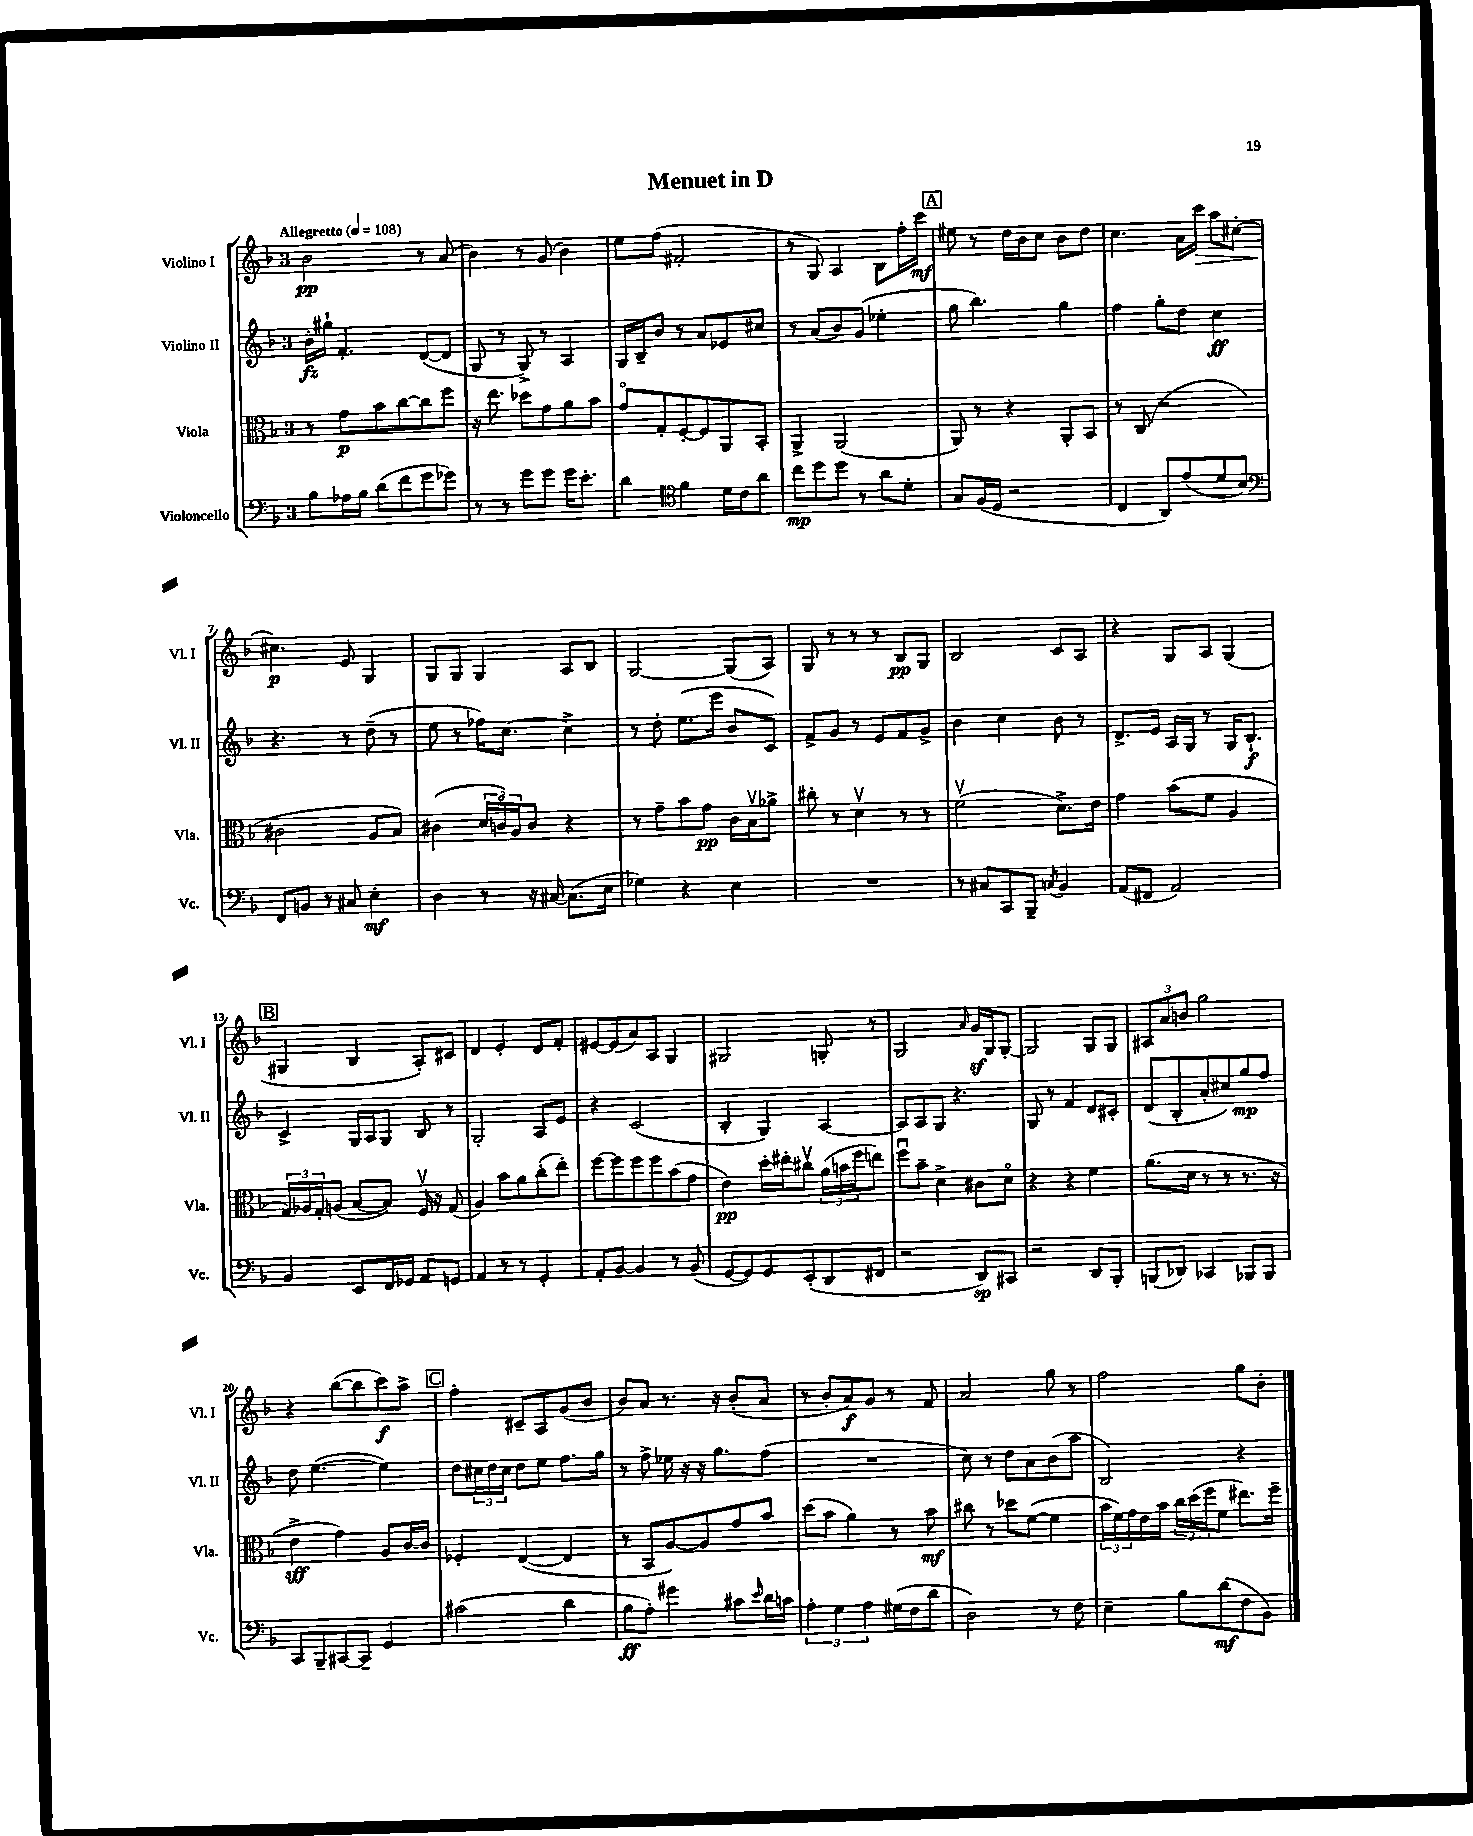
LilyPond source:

\header { title = "Menuet in D" }
<<
\new StaffGroup <<
\new Staff = "s0" \with { instrumentName = "Violino I" shortInstrumentName = "Vl. I" } {
    \clef treble \key f \major \once \override Staff.TimeSignature.style = #'single-digit \time 3/4 \tempo "Allegretto" 4 = 108
    bes'2\pp r8 a'8( |
    bes'4) r8 g'8( bes'4) |
    e''8 f''8( fis'2-. |
    r8 g8) a4 bes8 f''16-. c'''16\mf |
    \mark \markup { \box "A" } eis''8 r8 d''16 bes'16 c''8 bes'8 d''8 |
    c''4. a'16 c'''16\> a''8 cis''8~-. |
    cis''4.\p\! e'8 g4 |
    g8 g8 g4 a8 bes8 |
    g2~ g8( a8) |
    g8 r8 r8 r8 bes8\pp g8 |
    bes2 c'8 a8 |
    r4 g8 a8 g4( |
    \mark \markup { \box "B" } gis4 bes4 a8-.) cis'8 |
    d'4 e'4-. d'8 f'8-. |
    eis'8~ eis'8( a'8) a8 g4 |
    gis2 g8-. r8 |
    g2 \grace { a'16 } g'16\sf g16 g8~-. |
    g2 g8 g8 |
    \tuplet 3/2 { ais8 a'8 b'8 } g''2 |
    r4 bes''8~( bes''8 c'''8\f) a''8-> |
    \mark \markup { \box "C" } f''4-. cis'8-- a8 g'8( bes'8 |
    bes'8) a'8 r8. r16 bes'8-.( a'8 |
    r8 bes'8-. a'8\f) g'8 r8 f'8 |
    a'2 g''8 r8 |
    f''2 g''8 bes'8-. \bar "|." |
}
\new Staff = "s1" \with { instrumentName = "Violino II" shortInstrumentName = "Vl. II" } {
    \clef treble \key f \major \once \override Staff.TimeSignature.style = #'single-digit \time 3/4
    bes'16-.\fz gis''16-! f'4.-. d'8~( d'8 |
    g8 r8 g8->) r8 a4 |
    g16 bes16-- bes'8 r8 a'8 ees'8 cis''8 |
    r8 a'8( bes'8) g'8( ees''4-. |
    \mark \markup { \box "A" } g''8 bes''4.) g''4 |
    f''4 g''8-. d''8 c''4\ff |
    r4. r8 d''8--( r8 |
    e''8 r8 fes''16) c''8.~ c''4-> |
    r8 d''8-. e''8.( e'''16 bes'8 c'8) |
    f'8-> g'8 r8 e'8 f'8 g'8-> |
    bes'4 c''4 bes'8 r8 |
    d'8.-> e'16 a16 g16 r8 g16 bes8.-!\f |
    \mark \markup { \box "B" } c'4-> g16 a16 g8 bes8 r8 |
    g2-. a8 e'8 |
    r4 c'2( |
    bes4-. g4) a4~ |
    a8 a8 g8 r4. |
    g8 r8 f'4 d'8 cis'8-. |
    d'8( bes8-. a'8-. cis''8) g''8\mp f''8 |
    d''8 e''4.~( e''4) |
    \mark \markup { \box "C" } d''8 \tuplet 3/2 { cis''16 d''16 cis''16 } d''8 e''8 f''8. g''16 |
    r8 f''8-> ees''16 r16 r16 g''8. f''8( |
    R2. |
    c''8) r8 d''8 a'8 bes'8( a''8 |
    bes2) r4 \bar "|." |
}
\new Staff = "s2" \with { instrumentName = "Viola" shortInstrumentName = "Vla." } {
    \clef alto \key f \major \once \override Staff.TimeSignature.style = #'single-digit \time 3/4
    r8 g'8\p bes'8 c''8~ c''8 f''8 |
    r16 e''8. des''8 g'8 a'8 bes'8 |
    g'8\flageolet g8-. f8~-. f8 a,8 bes,8-. |
    a,4-> a,2( |
    \mark \markup { \box "A" } a,8) r8 r4 a,8-. bes,8 |
    r8 c8( r2 |
    cis'2 a8 bes8) |
    cis'4( \tuplet 3/2 { d'16 c'16\flageolet) a16 } c'8 r4 |
    r8 g'8-- bes'8 g'8\pp c'16 bes16\upbow aes'8-> |
    cis''8-. r8 d'4\upbow r8 r8 |
    f'2\upbow( d'8.->) e'16 |
    g'4 bes'8( f'8 a4 |
    \mark \markup { \box "B" } \tuplet 3/2 { g16) aes16 g16-. } a8( bes8~ bes8) f16\upbow r16 g8( |
    a4) bes'8 a'8 c''8-.( e''8-.) |
    f''8~ f''8 f''8 f''8 bes'8( g'8 |
    e'4\pp) d''16-. eis''16-. cis''8\upbow \tuplet 3/2 { a'16( b'16 f''16 } e''8) |
    f''8\downbow bes'8-- d'4-> cis'8 d'8\flageolet |
    r4 r4 f'4 |
    a'8.( d'16 r8 r8 r8. r16 |
    e'4->\sff g'4) a8 c'16~ c'16 |
    \mark \markup { \box "C" } fes4-. e4~( e4 |
    r8 bes,8 a8~) a8 g'8 bes'8 |
    d''8( bes'8 a'4) r8 bes'8\mf |
    cis''8 r8 des''8 f'8~( f'4 |
    \tuplet 3/2 { bes'16 f'16) g'16 } e'16 bes'16 \tuplet 3/2 { c''16 d''16( f''16 } f'8 eis''8.) f''16-- \bar "|." |
}
\new Staff = "s3" \with { instrumentName = "Violoncello" shortInstrumentName = "Vc." } {
    \clef bass \key f \major \once \override Staff.TimeSignature.style = #'single-digit \time 3/4
    bes8 aes16 bes16 d'8( f'8 g'8 ges'8) |
    r8 r8 g'8 g'8 g'16 e'8.-. |
    d'4 \clef tenor f'4 d'16 c'16 a'8 |
    c''8\mp d''8 d''8 r8 a'8 d'8-. |
    \mark \markup { \box "A" } g8 f16( d16 r2 |
    c4 a,8) e'8( d'8 bes8) |
    \clef bass f,8 b,8 r8 cis8 e4-.\mf |
    d4 r8 r16 cis16~ cis8.( e16 |
    ges4) r4 e4 |
    R2. |
    r8 cis8 c,8 bes,,8-- \acciaccatura { c8 } bes,4 |
    a,8( fis,8 a,2) |
    \mark \markup { \box "B" } bes,4 e,8 f,16 ges,16 a,8 g,8 |
    a,4 r8 r8 g,4-. |
    a,8-. bes,8~ bes,4 r8 bes,8( |
    g,8~ g,8) g,8 e,8-.( d,8 fis,8 |
    r2 d,8\sp) cis,8 |
    r2 d,8 bes,,8-. |
    b,,8( des,8) ces,4 bes,,8 bes,,8 |
    c,8 bes,,8-- cis,8~ cis,8-- g,4 |
    \mark \markup { \box "C" } cis'2( d'4 |
    bes8\ff a8-.) gis'4 cis'8 \grace { e'16 } d'16 c'16 |
    \tuplet 3/2 { a4-. g4 a4 } gis16( f16 d'8 |
    d2) r8 f8 |
    e4-- bes8 d'8\mf( f8 bes,8) \bar "|." |
}
>>
>>
